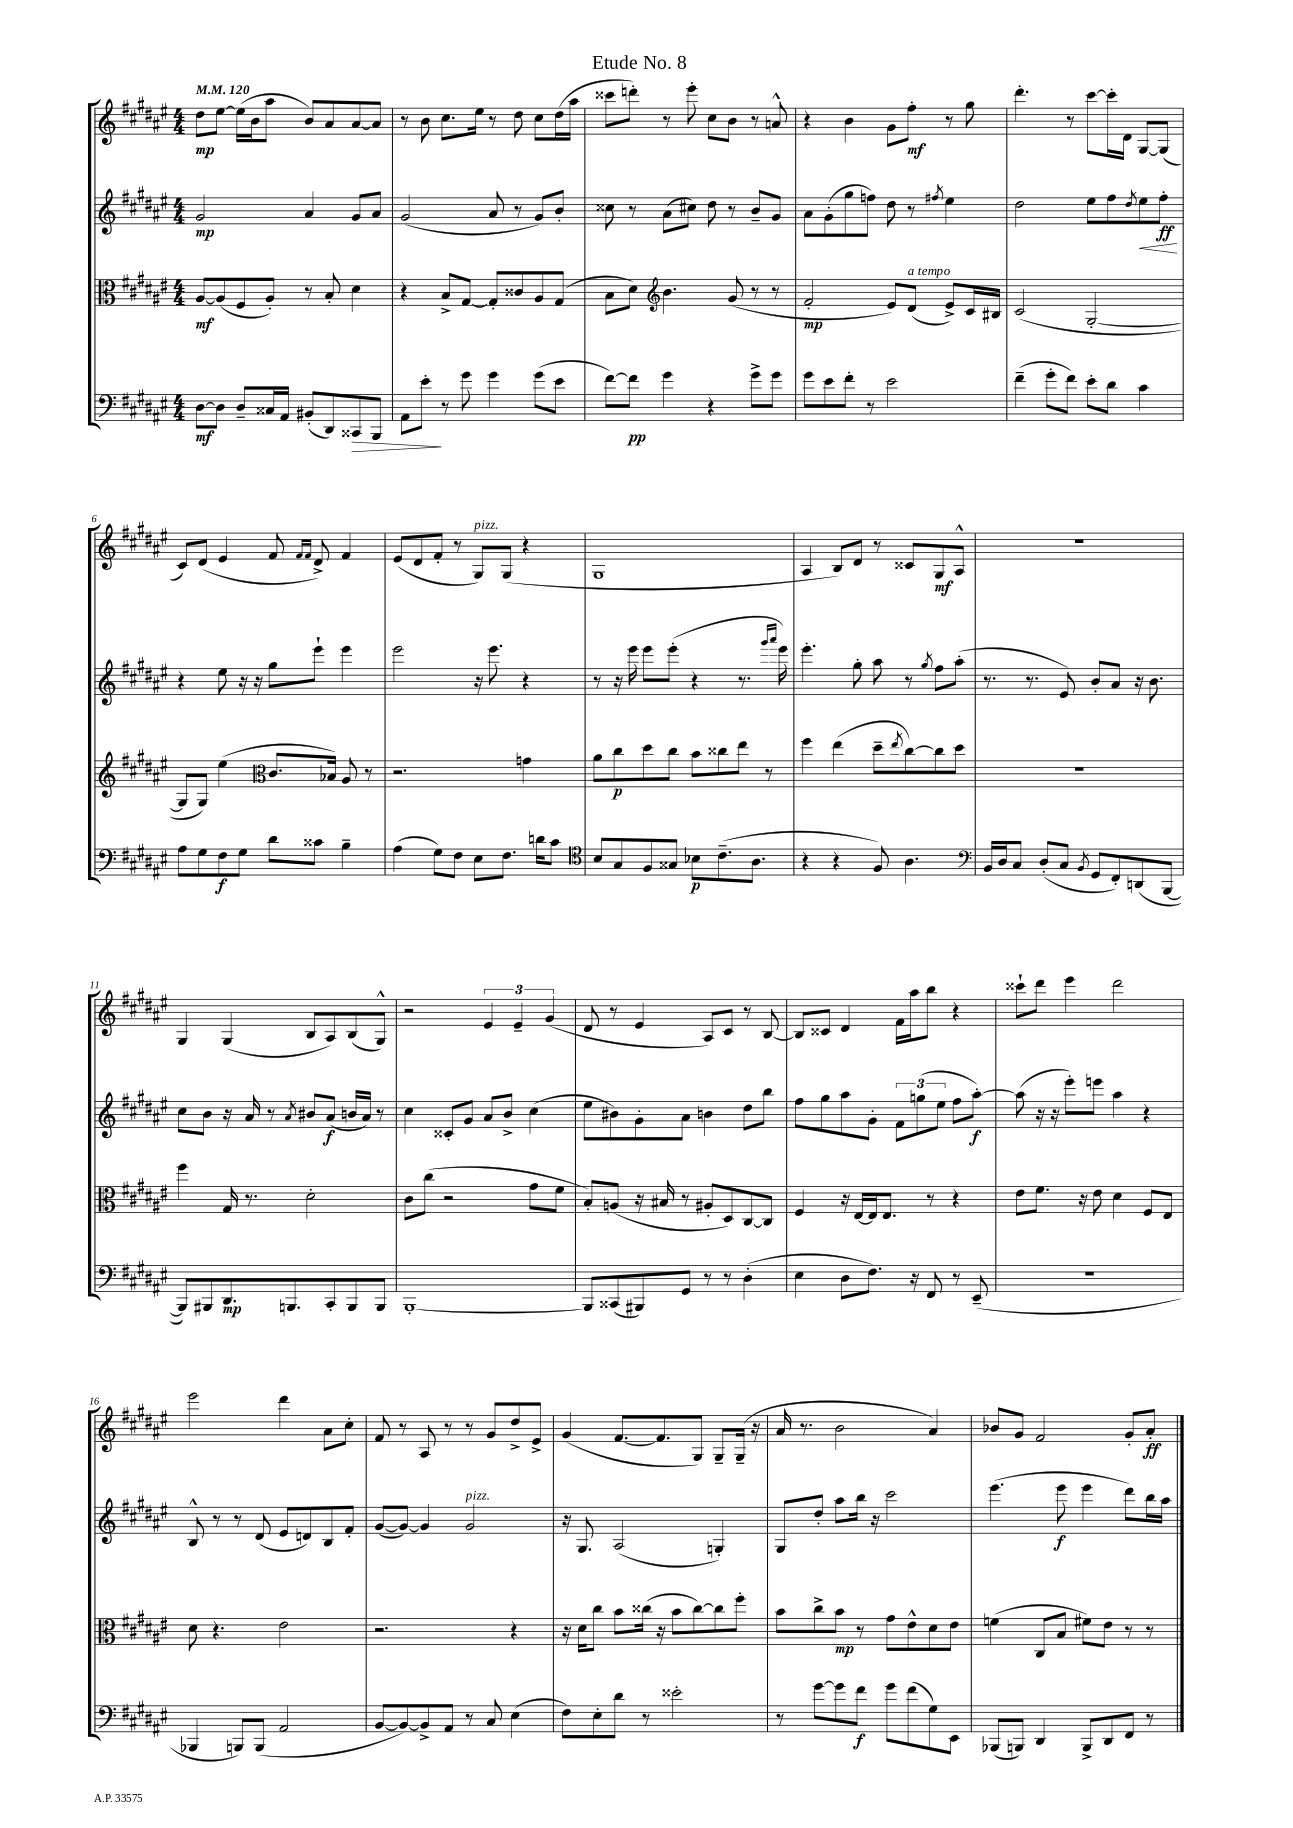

**kern	**kern	**kern	**kern
*staff4	*staff3	*staff2	*staff1
*clefF4	*clefC3	*clefG2	*clefG2
*k[f#c#g#d#a#e#]	*k[f#c#g#d#a#e#]	*k[f#c#g#d#a#e#]	*k[f#c#g#d#a#e#]
*M4/4	*M4/4	*M4/4	*M4/4
*MM120	*MM120	*MM120	*MM120
[8D#\L	[8A#/L	2g#/	8dd#\L
8D#\]J	(8A#/]	.	[8ee#\J
8D#~/L	8F#/	.	(16ee#\]LL
.	.	.	16b\J
16C##/L	8A#'/J)	.	8aa#\J
16AA#/JJ	.	.	.
(8BB#'/L	8r	4a#/	8b/L)
8DD#/)	8B'/	.	8a#/
8CC##/	4d#\	8g#/L	[8a#/
8BBB/J	.	8a#/J	8a#/]J
=	=	=	=
8AA#\L	4r	(2g#/	8r
8e#'\J	.	.	8b\
8r	8B^/L	.	8.cc#\L
8g#\	[8G#/J	.	.
.	.	.	16ee#\Jk
4g#\	8G#'/]L	8a#/	8r
.	8c##/	8r	8dd#\
(8g#\L	8A#/	8g#/L)	8cc#\L
8e#\J	(8G#/J	8b'/J	(16dd#\L
.	.	.	16aa#\JJ
=	=	=	=
[8f#\L)	8B\L	8cc##\	8ccc##\L
8f#\]J	8d#\J)	8r	8ddd'\J)
*	*clefG2	*	*
4g#\	4.b\	(8a#\L	8r
.	.	8cc#\J)	8eee#'\
4r	.	8dd#\	8cc#\L
.	(8g#/	8r	8b\J
8g#^\L	8r	8b~/L	8r
8g#\J	8r	8g#/J	8a^^/
=	=	=	=
8g#\L	2f#'/	8a#\L	4r
8e#\	.	(8g#'\	.
8f#'\J	.	8gg#\	4b\
8r	.	8ff\J)	.
2e#\	8e#/L)	8dd#\	8g#\L
.	(8d#/J	8r	8ff#'\J
.	.	8qff#/	.
.	8e#^/L)	4ee#\	8r
.	16c#/L	.	8gg#\
.	16B#/JJ	.	.
=	=	=	=
(4f#~\	(2c#/	2dd#\	4.ddd#'\
8g#'\L	.	.	.
8f#\J)	.	.	8r
8e#'\L	[2G#'/	8ee#\L	[8ccc#\L
8d#\J	.	8ff#\	16ccc#'\]L
.	.	.	16d#\JJ
.	.	8qdd#/	.
4c#\	.	8ee#\	[8G#/L
.	.	8ff#'\J	(8G#/]J
=	=	=	=
8A#\L	8G#/]L	4r	8c#/L)
8G#\	8G#/J)	.	(8d#/J
8F#\	(4ee#\	8ee#\	4e#/
8G#\J	.	16r	.
.	.	16r	.
*	*clefC3	*	*
8d#\L	8.c#/L	8gg#\L	8f#/
.	.	.	16qqf#/LL
.	.	.	16qqf#/JJ
8c##\J	.	8eee#`\J	8d#^/)
.	16B-/Jk)	.	.
4B~\	8A#/	4eee#\	4f#/
.	8r	.	.
=	=	=	=
(4A#\	2.r	2eee#\	(8e#/L
.	.	.	8d#/
8G#\L)	.	.	8f#'/J
8F#\J	.	.	8r
8E#\L	.	16r	8G#/L)
.	.	8.eee#\	.
8.F#\J	.	.	(8G#/J
.	4g\	4r	4r
16d\LK	.	.	.
8c#\J	.	.	.
=	=	=	=
*clefC4	*	*	*
8B/L	8a#\L	8r	1G#
8G#/	8cc#\	16r	.
.	.	16eee#\	.
8F#/	8dd#\	8eee#\L	.
8G##/J	8cc#\J	(8eee#'\J	.
8B-\L	8b\L	4r	.
(8.c#~\	8cc##\	.	.
.	8ee#\J	8.r	.
8.A#\J	.	.	.
.	8r	.	.
.	.	16qqggg#/LL	.
.	.	16qqaaa#/JJ	.
.	.	16eee#\)	.
=	=	=	=
4r	4ff#\	4.eee#'\	4A#/
4r	(4ee#\	.	8B/L)
.	.	8gg#'\	8d#/J
8F#/)	8dd#~\L	8aa#\	8r
.	8qee#/	.	.
4.A#\	[8cc#\)	8r	8c##/L
.	.	8qgg#/	.
.	8cc#\]	8ff#\L	8G#/
.	8dd#\J	(8aa#'\J	8A#^^/J
=	=	=	=
*clefF4	*	*	*
16BB/LL	1r	8.r	1r
16D#/J	.	.	.
8C#/J	.	.	.
.	.	8.r	.
(8D#'/L	.	.	.
8C#/J	.	8e#/)	.
8qBB/	.	.	.
8GG#/L	.	8b'/L	.
8FF#'/)	.	8a#/J	.
(8DD/	.	16r	.
.	.	8.b\	.
[8BBB/J	.	.	.
=	=	=	=
8BBB/]L)	4ff#\	8cc#\L	4G#/
8BBB#/	.	8b\J	.
8.DD#/	16G#/	16r	(4G#/
.	8.r	16a#/	.
.	.	8r	.
8.BBB/	.	.	.
.	.	8qa#/	.
.	2d#'\	8b#/L	8B/L
8CC#'/	.	(8a#/J	8A#/)
8BBB/	.	16b/LL	(8B/
.	.	16a#/JJ)	.
8BBB/J	.	8r	8G#^^/J)
=	=	=	=
[1BBB'	8c#\L	4cc#\	2r
.	(8cc#\J	.	.
.	2r	8c##'/L	.
.	.	8g#/J	.
.	.	8a#/L	6e#/
.	.	8b^/J	.
.	.	.	6e#~/
.	8g#\L	(4cc#\	.
.	.	.	(6g#/
.	8f#\J	.	.
=	=	=	=
8BBB/]L	8B'/L)	8ee#\L	8d#/
(8CC##/	(8A/J	8b#\)	8r
8BBB#/)	16r	8g#'\	4e#/
.	16B#/	.	.
8GG#/J	8r	8a#\J	.
8r	8A#'/L	4b\	8A#/L)
8r	8D#/)	.	8c#/J
(4D#'\	[8C#/	8dd#\L	8r
.	8C#/]J	8bb\J	[8B/
=	=	=	=
4E#\	4F#/	8ff#\L	8B/]L
.	.	8gg#\	8c##/J
8D#\L	16r	8aa#\	4d#/
.	[16E#/LL	.	.
8.F#\J)	16E#/]J	8g#'\J	.
.	8.E#/J	.	.
.	.	12f#\L	16f#\LL
16r	.	.	16aa#\J
.	.	(12gg\	.
8FF#/	8r	.	8bb\J
.	.	12ee#\J	.
8r	4r	8ff#\L	4r
(8EE#~/	.	[8aa#'\J)	.
=	=	=	=
1r	8e#\L	(8aa#\]	8ccc##`\L
.	8.f#\J	16r	8ddd#\J
.	.	16r	.
.	.	8eee#'\L)	4eee#\
.	16r	.	.
.	8e#\	8eee\J	.
.	4d#\	4aa#\	2ddd#\
.	8F#/L	4r	.
.	8E#/J	.	.
=	=	=	=
4BBB-/	8d#\	8B^^/	2eee#\
.	4.r	8r	.
8BBB/L)	.	8r	.
(8BBB/J	.	(8d#/	.
2AA#/	2e#\	8e#/L	4ddd#\
.	.	8d/)	.
.	.	8B/	8a#\L
.	.	8f#'/J	8cc#'\J
=	=	=	=
[8BB/L	2.r	([8g#/L	8f#/
8BB/_)	.	8g#/_J)	8r
8BB^/]	.	4g#/]	8A#/
8AA#/J	.	.	8r
8r	.	2g#/	8r
8C#/	.	.	8g#/L
(4E#\	4r	.	8dd#^/
.	.	.	8e#^/J
=	=	=	=
8F#\L)	16r	16r	(4g#/
.	16d#\LK	8.G#/	.
8E#'\	8cc#\J	.	.
8d#\J	8b\L	(2A#/	[8.f#/L
8r	(16cc##\Jk	.	.
.	16r	.	8.f#/]
2e##'\	8b\L	.	.
.	[8cc##\)	.	8G#/J)
.	8cc##\]	4G'/)	8G#~/L
.	8ff#'\J	.	(16G#~/Jk
.	.	.	16r
=	=	=	=
8r	8b\L	8G#/L	16a#/
.	.	.	8.r
[8g#\L	8cc#^\	8dd#'/J	.
8g#\]	8b\J	8aa#\L	2b\
8f#\J	8r	16bb\Jk	.
.	.	16r	.
8g#\L	8g#\L	2ccc#\	.
(8f#\	8e#^^\	.	.
8G#\)	8d#\	.	4a#/)
8EE#\J	8e#\J	.	.
=	=	=	=
(8BBB-/L	(4f\	(4.eee#\	8b-/L
8BBB/J)	.	.	8g#/J
4DD#/	8C#/L	.	2f#/
.	8B/J	8eee#\	.
8BBB^/L	8f#\L)	4eee#\	.
8DD#/	8e#\J	.	.
8FF#/J	8r	8ddd#\L)	8g#'/L
8r	8r	16bb\L	8a#'/J
.	.	16aa#\JJ	.
==	==	==	==
*-	*-	*-	*-
